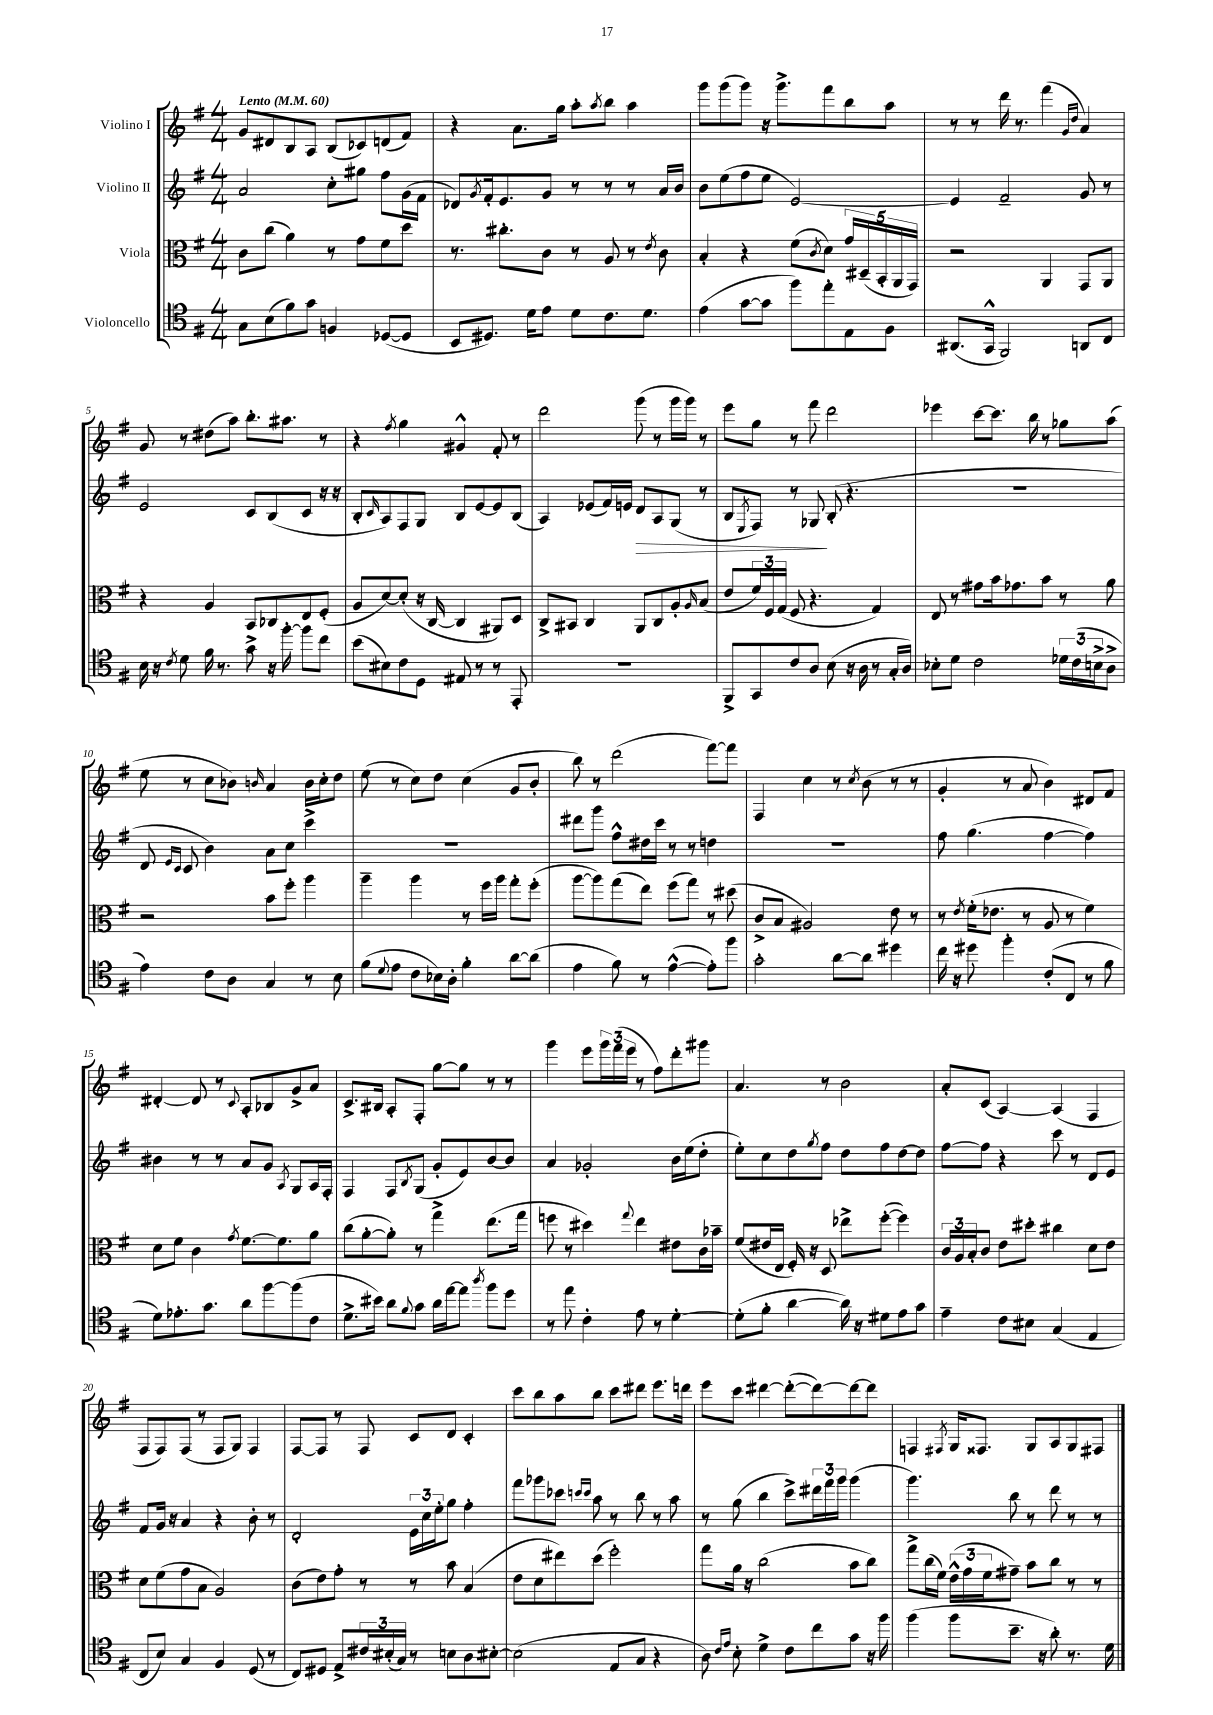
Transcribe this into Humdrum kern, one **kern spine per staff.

**kern	**kern	**kern	**kern
*staff4	*staff3	*staff2	*staff1
*clefC4	*clefC3	*clefG2	*clefG2
*k[f#]	*k[f#]	*k[f#]	*k[f#]
*M4/4	*M4/4	*M4/4	*M4/4
*MM60	*MM60	*MM60	*MM60
8G\L	8c\L	2a/	8g/L
(8B\	(8cc\J	.	8d#/
8f#\)	4a\)	.	8B/
8g\J	.	.	8A/J
4F/	8r	8cc'\L	(8B/L
.	8g\L	8gg#\J	8c-/)
([8D-/L	8f#\	8ff#\L	(8d/
8D-/]J	8dd\J	(16g\L	8f#/J)
.	.	16f#\JJ	.
=	=	=	=
8BB/L	8.r	8d-/L)	4r
.	.	8qg/	.
8.D#/J)	.	16f#'/k	.
.	8.cc#'\L	8.e/	.
.	.	.	8.a\L
16d\LK	.	.	.
8e\J	8c\J	8g/J	.
.	.	.	16gg\Jk
8d\L	8r	8r	8aa'\L
.	.	.	8qaa/
8.c\	8A/	8r	8bb\J
.	8r	8r	4aa\
8.d\J	.	.	.
.	8qe/	.	.
.	8c\	16a/LL	.
.	.	16b/JJ	.
=	=	=	=
(4e\	4B'/	8b\L	8ggg\L
.	.	(8ee\	(8ggg\
[8g\L	4r	8ff#\	8ggg\J)
8g\]J	.	8ee\J	16r
.	.	.	8.ggg^\L
8ff#\L)	(8f#\L	[2e/)	.
.	8qc/	.	.
8ee'\	8d\J)	.	8fff#\
8E\	20g/LL	.	8bb\
.	(20D#~/	.	.
.	20BB'/	.	.
8F#\J	.	.	8aa\J
.	20AA/	.	.
.	20GG/JJ)	.	.
=	=	=	=
(8.AA#/L	2r	4e/]	8r
.	.	.	8r
16GG^^/Jk	.	.	.
2FF#/)	.	2f#~/	16ddd\
.	.	.	8.r
.	4AA/	.	(4fff#\
.	.	.	16qqg/LL
.	.	.	16qqdd/JJ
8AA/L	8GG/L	8g/	4a/)
8C/J	8AA/J	8r	.
=	=	=	=
16B\	4r	2e/	8g/
16r	.	.	.
8qc/	.	.	.
8d\	.	.	8r
16f#\	4A/	.	(8dd#\L
8.r	.	.	.
.	.	.	8aa\J)
8g^\	8BB/L	8c/L	8.bb'\L
16r	8C-/	(8B/	.
[16ff#'\	.	.	8.aa#\J
8ff#\]L	8E/	8c/J	.
8cc\J	(8F#'/J	16r	8r
.	.	16r	.
=	=	=	=
(8b\L	8A/L	8B'/L	4r
.	.	16qqc/	.
8B#\)	[8d/)	8A/)	.
.	.	.	8qff#/
8c\	(8d'/]J	8F#/	4gg\
8D\J	16r	8G/J	.
.	[16C/	.	.
8E#/	4C/]	8B/L	4g#^^/
8r	.	[8e/	.
8r	8AA#/L)	8e/]	8f#'/
8EE'/	8D/J	(8B/J	8r
=	=	=	=
1r	8C^/L	4A/)	2ddd\
.	8BB#/J	.	.
.	4C/	(8e-/L	.
.	.	16f#/L)	.
.	.	16e/JJ	.
.	8AA/L	8d/L	(8ggg\
.	8C/	8A/	8r
.	8A'/	(8G/J	16ggg\LL
.	.	.	16ggg\JJ)
.	16qqA/	.	.
.	(8B/J	8r	8r
=	=	=	=
8FF#^/L	8e/L	8B/L	8eee\L
.	.	8qE/	.
8GG/	24f#/L)	8F#/J)	8gg\J
.	24F#/	.	.
.	(24G/JJ	.	.
8c/	8F#/	8r	8r
8A/J	4.r	8G-/	8fff#\
(8B\	.	(8B'/	2ddd\
16r	.	4.r	.
16A\	.	.	.
8r	4G/)	.	.
16G'/LL	.	.	.
16A/JJ)	.	.	.
=	=	=	=
8B-'\L	8E/	1r	4eee-\
8d\J	8r	.	.
2c\	8g#\L	.	[8ccc\L
.	16b\k	.	8.ccc\]J
.	8.g-\	.	.
.	.	.	16bb\
.	8b\J	.	8r
24d-\LL	8r	.	8gg-\L
(24c\	.	.	.
24B^\J	.	.	.
8A^\J	8a\	.	(8aa\J
=	=	=	=
4e\)	2r	8d/	8ee\
.	.	16qqe/LL	.
.	.	16qqc/JJ	.
.	.	8c/	8r
8c\L	.	4b\)	8cc\L
8A\J	.	.	8b-\J)
.	.	.	16qqb/
4G/	8b\L	8a\L	4a/
.	8ff#'\J	8cc\J	.
8r	4aa\	4ccc^\	16b\LL
.	.	.	16cc'\J
8B\	.	.	8dd\J
=	=	=	=
(8f#\L	4aa~\	1r	(8ee\
8qqd/	.	.	.
8e\J	.	.	8r
8c\L	4aa\	.	8cc\L)
16B-\L)	.	.	8dd\J
16A'\JJ	.	.	.
4f#'\	8r	.	(4cc\
.	16ff#\LL	.	.
.	16aa\JJ	.	.
[8a\L	8gg'\L	.	8g/L
(8a\]J	(8ff#'\J	.	8b'/J
=	=	=	=
4e\	[8aa\L	8ddd#\L	8bb\)
.	8aa\])	8ggg\J	8r
8f#\)	(8gg\	8ff#^^\L	(2ddd\
8r	8ee\J)	16dd#\L	.
.	.	16ccc\JJ	.
([4e^^\	(8ff#\L	8r	.
.	8gg\J)	8r	.
8e'\]L)	8r	4dd\	[8fff#\L)
8ff#\J	(8dd#\	.	8fff#\]J
=	=	=	=
2g'\	8c^/L	1r	4F#/
.	8B/J	.	.
.	2A#/)	.	4cc\
[8a\L	.	.	8r
.	.	.	8qcc/
8a\]J	.	.	(8b\
4dd#\	8e\	.	8r
.	8r	.	8r
=	=	=	=
16cc\	8r	8ff#\	4g'/
16r	.	.	.
.	8qe/	.	.
8dd#\	(16f#'\LK	(4.gg\	.
.	8.e-\J	.	.
4ff#'\	.	.	8r
.	8r	.	8a/
(8c'/L	8A/	[4ff#\	4b\)
8C/J	8r	.	.
8r	4f#\)	4ff#\])	8d#/L
8f#\	.	.	8f#/J
=	=	=	=
8d\L)	8d\L	4b#\	[4d#'/
8.e-'\	8f#\J	.	.
.	4c\	8r	8d#/]
8.g\J	.	.	.
.	.	8r	8r
.	8qg/	.	8qqc/
8a\L	[8.f#\L	8a/L	8A'/L
[8ff#\	.	8g/J	8B-/
.	8.f#\]	.	.
.	.	8qA/	.
(8ff#\]	.	8G/L	8g^/
8c\J	8a\J	16A/L	8a/J
.	.	16F#'/JJ	.
=	=	=	=
8.d^\L	(8cc\L	4F#/	8.c^/L
.	[8a'\	.	.
16b#\Jk)	.	.	16B#/Jk
8a\L	8a'\]J)	8F#/L	8A'/L
8qqf#/	.	8qB/	.
8g\J	8r	(8G/J	8F#'/J
16a\LL	4gg^\	8g'/L	[8gg\L
[16ee\J	.	.	.
8ee\]J	.	8e/)	8gg\]J
8qaa/	.	.	.
8ff#\L	(8.ee\L	[8b/	8r
8dd\J	.	8b/]J	8r
.	16gg\Jk	.	.
=	=	=	=
8r	8ff\	4a/	4ggg\
8ee\	8r	.	.
4c'\	4dd#\)	2g-'/	8eee\L
.	.	.	24ggg\L
.	.	.	(24fff#\
.	.	.	24eee\JJ
.	8qqgg/	.	.
8e\	4ee\	.	8r
8r	.	.	8ff#\L)
[4d'\	8e#\L	16b\LL	8ddd'\
.	.	(16ee\J	.
.	16c\L	8dd'\J	8ggg#\J
.	16b-~\JJ	.	.
=	=	=	=
(8d'\]L	(8f#/L	8ee'\L)	4.a/
8f#'\J	16e#/L	8cc\	.
.	16E/JJ	.	.
[4a\	16F#'/)	8dd\	.
.	16r	.	.
.	.	8qgg/	.
.	8D/	8ff#\J	8r
16a\])	8ee-^\L	8dd\L	2b\
16r	.	.	.
8d#\L	([8ff#'\J	8ff#\	.
8e\	4ff#\])	[8dd\	.
8g\J	.	8dd\]J	.
=	=	=	=
4e~\	24c/LL	[8ff#\L	8a'/L
.	24A/	.	.
.	24B'/J	.	.
.	8c/J	8ff#\]J	(8c/J
8c\L	8e\L	4r	[4A/)
8B#\J	8dd#'\J	.	.
(4G/	4cc#\	8ccc\	(4A/]
.	.	8r	.
4E/	8d\L	8d/L	4F#/
.	8e\J	8e/J	.
=	=	=	=
8C/L	8d\L	8f#/L	8F#/L
8B/J)	(8f#\	16g/Jk	8F#/)
.	.	16r	.
4G/	8g\	4a/	(8F#/J
.	8B\J	.	8r
4F#/	2A/)	4r	8F#/L
.	.	.	8G/J)
(8D/	.	8b'\	4F#/
8r	.	8r	.
=	=	=	=
8C/L)	(8c\L	2d'/	[8F#/L
8D#/J	8e\)	.	8F#/]J
8E^/L	8g'\J	.	8r
24c#/L	8r	.	8F#/
(24B#'/	.	.	.
24G/JJ)	.	.	.
8r	8r	24e\LL	8c/L
.	.	24cc\	.
.	.	24ee'\J	.
8B\L	8b\	8gg\J	8d/J
8A\	(4B/	4ff#'\	4c'/
[8B#'\J	.	.	.
=	=	=	=
(2B#\]	8e\L	8fff#\L	8ccc\L
.	8d\	8ggg-\	8bb\
.	8ee#\)	8ccc-\J	8aa\
.	.	16qqccc/LL	.
.	.	16qqccc/JJ	.
.	(8dd\J	8aa\	8bb\J
8E/L	2ff#'\)	8r	8ccc\L
8G/J	.	8bb\	8ddd#\J
4r	.	8r	8.eee\L
.	.	8aa\	.
.	.	.	16ddd\Jk
=	=	=	=
8A\)	8gg\L	8r	8eee\L
16qqc/LL	.	.	.
16qqe/JJ	.	.	.
8B'\	16a\Jk	(8gg\	8ccc\J
.	16r	.	.
4d^\	(2cc\	4bb\	[4ddd#\
8c\L	.	8ccc^\L)	(8ddd#'\_L
8cc\	.	24ddd#\L	8ddd#\_)
.	.	24fff#\	.
.	.	24ggg\JJ	.
8g\J	8b\L	(4ggg\	8ddd#\_
16r	8cc\J)	.	8ddd#\]J
16ff#\	.	.	.
=	=	=	=
(4ff#\	8gg^\L	4.ggg\)	4F/
.	(16cc\L	.	.
.	16f#\JJ)	.	.
.	.	.	8qF#/
8ff#\L	(24e^^\LL	.	16G/LK
.	24g\	.	.
.	.	.	8.F##/J
.	24f#\J	.	.
8.b~\J	8g#~\J)	8bb\	.
.	8b\L	8r	8G/L
16r	.	.	.
8a'\)	8cc\J	8ddd\	8A/
8.r	8r	8r	8G/
.	8r	8r	8F#/J
16d\	.	.	.
==	==	==	==
*-	*-	*-	*-
